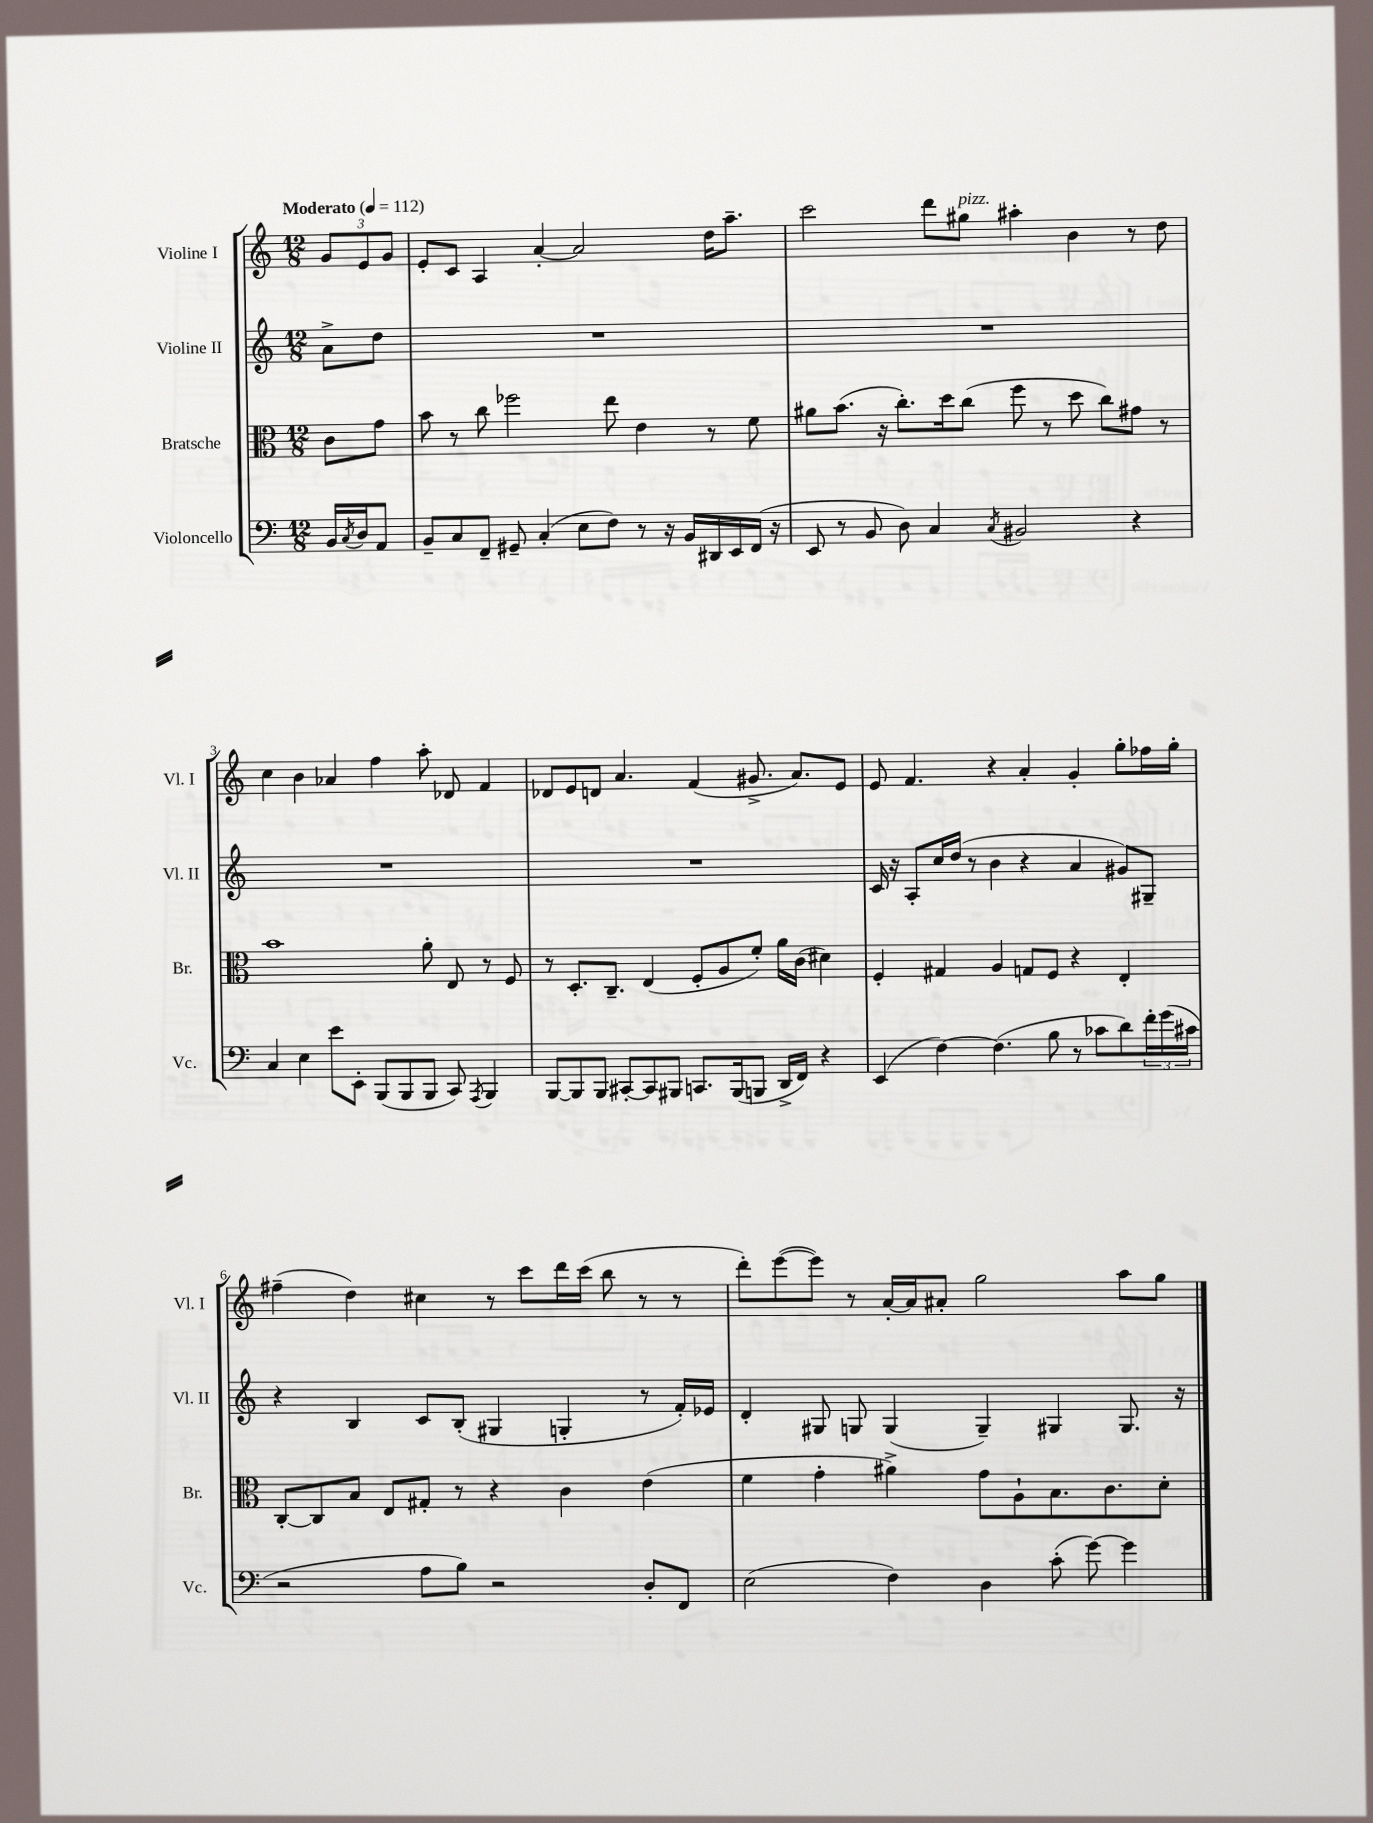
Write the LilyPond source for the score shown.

<<
\new StaffGroup <<
\new Staff = "s0" \with { instrumentName = "Violine I" shortInstrumentName = "Vl. I" } {
    \clef treble \key c \major \numericTimeSignature \time 12/8 \partial 4 \tempo "Moderato" 4 = 112
    \tuplet 3/2 { g'8 e'8 g'8 } |
    e'8-. c'8 a4 a'4~-. a'2 d''16 a''8.-- |
    c'''2 d'''8 gis''8^\markup { \italic "pizz." } ais''4-. b'4 r8 d''8 |
    c''4 b'4 aes'4 f''4 a''8-. des'8 f'4 |
    des'8 e'8 d'8 a'4. f'4( gis'8.-> a'8.) e'8 |
    e'8 f'4. r4 a'4-. g'4-. g''8-. fes''16 g''16-. |
    fis''4--( d''4) cis''4 r8 c'''8 d'''16 c'''16( b''8 r8 r8 |
    d'''8-.) e'''8~( e'''8) r8 a'16~-. a'16 ais'8-. g''2 a''8 g''8 \bar "|." |
}
\new Staff = "s1" \with { instrumentName = "Violine II" shortInstrumentName = "Vl. II" } {
    \clef treble \key c \major \numericTimeSignature \time 12/8 \partial 4
    a'8-> d''8 |
    R1. |
    R1. |
    R1. |
    R1. |
    c'16 r16 a8-. c''16 d''16( r8 b'4 r4 a'4 gis'8) gis8-- |
    r4 b4 c'8 b8-.( gis4 g4-. r8 f'16-.) ees'16 |
    d'4-. gis8 g8 g4( g4--) gis4 gis8. r16 \bar "|." |
}
\new Staff = "s2" \with { instrumentName = "Bratsche" shortInstrumentName = "Br." } {
    \clef alto \key c \major \numericTimeSignature \time 12/8 \partial 4
    c'8 g'8 |
    b'8 r8 c''8 fes''2 e''8 e'4 r8 f'8 |
    ais'8 b'8.( r16 c''8.-.) d''16 c''8( f''8 r8 d''8 c''8) gis'8 r8 |
    b'1 a'8-. e8 r8 f8 |
    r8 d8.-. c8.-- e4( f8-. a8 f'8-.) a'16 c'16( dis'4) |
    f4-. gis4 a4 g8 f8 r4 e4-. |
    c8~-. c8 b8 e8 gis8-. r8 r4 c'4 e'4( |
    f'4 g'4-. ais'4->) g'8 a8-! b8. c'8. d'8-. \bar "|." |
}
\new Staff = "s3" \with { instrumentName = "Violoncello" shortInstrumentName = "Vc." } {
    \clef bass \key c \major \numericTimeSignature \time 12/8 \partial 4
    b,16 \acciaccatura { c8 } d16 a,8 |
    b,8-- c8 f,8-- gis,8-- c4-.( e8 f8) r8 r16 b,16 dis,16 e,16 f,16( r16 |
    e,8 r8 b,8 d8) c4 \acciaccatura { c8 } bis,2 r4 |
    c4 e4 e'8 e,8-. b,,8( b,,8 b,,8 c,8) \acciaccatura { a,,8 } b,,4 |
    b,,8~ b,,8 b,,8 cis,8~-. cis,8 bis,,8 c,8. bis,,16( b,,8 d,16-> f,16) r4 |
    e,4( f4~) f4.( b8 r8 ces'8 d'8) \tuplet 3/2 { f'16-. g'16( cis'16 } |
    r2 a8 b8) r2 d8-. f,8 |
    e2( f4) d4 c'8-.( g'8~) g'4 \bar "|." |
}
>>
>>
